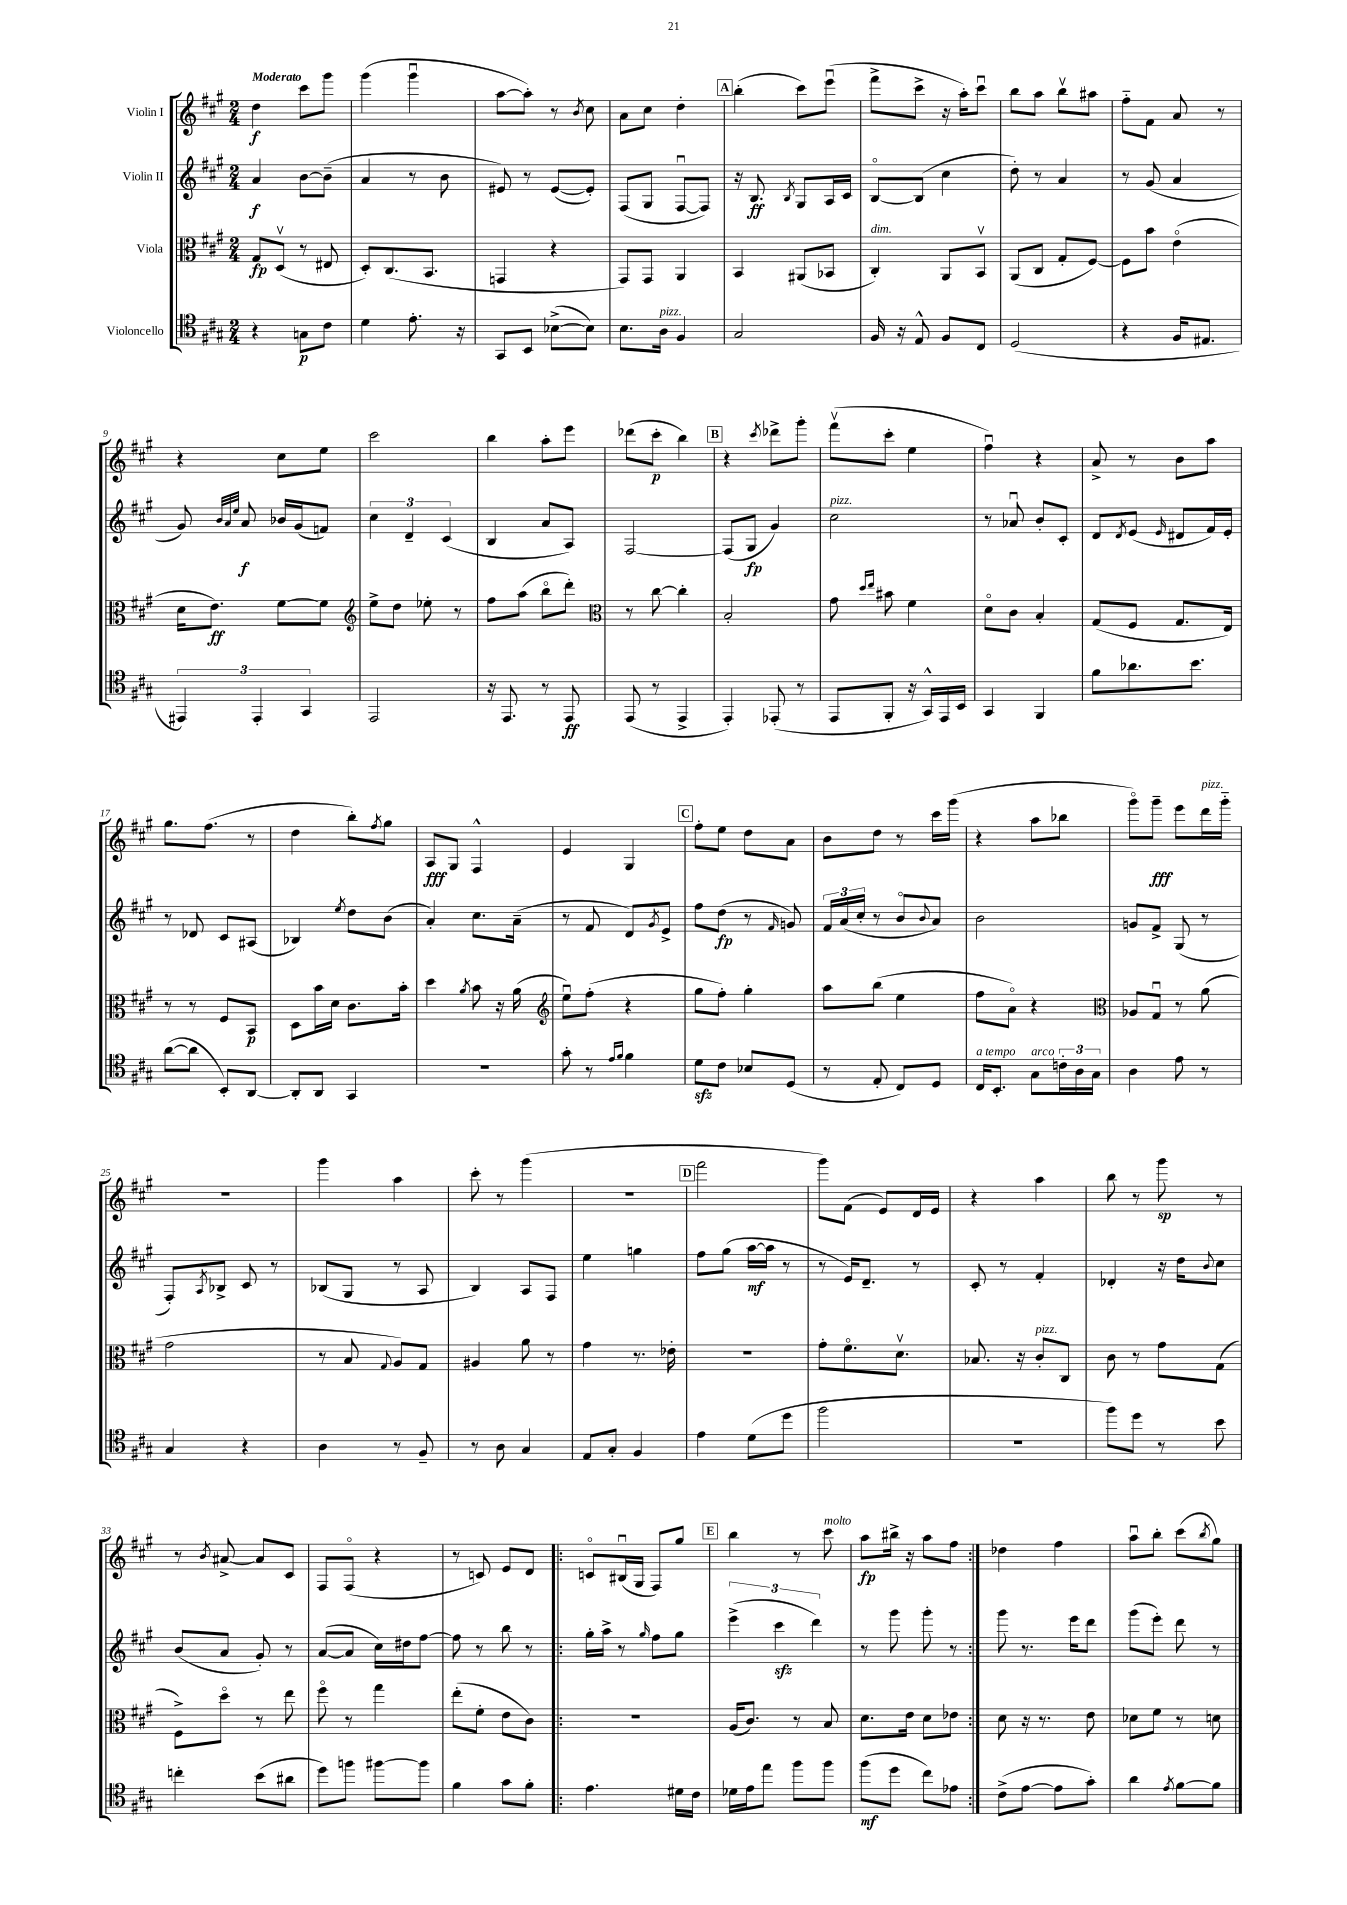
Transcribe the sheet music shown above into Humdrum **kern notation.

**kern	**dynam	**kern	**dynam	**kern	**dynam	**kern	**dynam
*part4	*part4	*part3	*part3	*part2	*part2	*part1	*part1
*staff4	*staff4	*staff3	*staff3	*staff2	*staff2	*staff1	*staff1
*I"Violoncello	*	*I"Viola	*	*I"Violin II	*	*I"Violin I	*
*clefC4	*	*clefC3	*	*clefG2	*	*clefG2	*
*k[f#c#g#]	*	*k[f#c#g#]	*	*k[f#c#g#]	*	*k[f#c#g#]	*
*M2/4	*	*M2/4	*	*M2/4	*	*M2/4	*
=1	=1	=1	=1	=1	=1	=1	=1
!	!	!	!	!	!	!LO:TX:a:B:t=Moderato	!
4r	.	8G#/L	fp	4a/	f	4dd\	f
.	.	(8Dv/J	.	.	.	.	.
8Gn\L	p	8r	.	[8b\L	.	8ccc#\L	.
8c#\J	.	8E#X/	.	(8b~\J]	.	8ggg#\J	.
=2	=2	=2	=2	=2	=2	=2	=2
4d\	.	8D'/L)	.	4a/	.	(4ggg#\	.
.	.	(8.C#/	.	.	.	.	.
8.e'\	.	.	.	8r	.	4ggg#u\	.
.	.	8.BB/J	.	.	.	.	.
.	.	.	.	8b\	.	.	.
16r	.	.	.	.	.	.	.
=3	=3	=3	=3	=3	=3	=3	=3
8GG#/L	.	4GGn/	.	8e#X/)	.	[8aa\L	.
8BB/J	.	.	.	8r	.	8aa'\J])	.
([8B-X^\L	.	4r	.	([8e#/L	.	8r	.
.	.	.	.	.	.	8qb/	.
8B-\J])	.	.	.	8e#'/J])	.	8cc#\	.
=4	=4	=4	=4	=4	=4	=4	=4
8.B\L	.	8GG#/L)	.	(8F#/L	.	8a\L	.
.	.	8GG#/J	.	8G#/J	.	8cc#\J	.
!LO:TX:a:i:t=pizz.	!	!	!	!	!	!	!
16A\Jk	.	.	.	.	.	.	.
4F#/	.	4AA/	.	[8F#u/L	.	4dd'\	.
.	.	.	.	8F#/J])	.	.	.
!!LO:REH:place=s1:t=A
=5	=5	=5	=5	=5	=5	=5	=5
2G#/	.	4BB/	.	16r	.	(4bb'\	.
.	.	.	.	8.B/	ff	.	.
.	.	.	.	8qB/	.	.	.
.	.	(8AA#X/L	.	8G#/L	.	8ccc#\L)	.
.	.	8BB-X/J	.	16A/L	.	(8eeeu\J	.
.	.	.	.	16c#/JJ	.	.	.
=6	=6	=6	=6	=6	=6	=6	=6
!	!	!LO:TX:a:i:t=dim.	!	!	!	!	!
16F#/	.	4C#'/)	.	[8B/L	.	8fff#^\L	.
16r	.	.	.	.	.	.	.
8E^^/	.	.	.	(8B/J]	.	8ccc#^\J	.
8F#/L	.	8AA/L	.	4cc#\	.	16r	.
.	.	.	.	.	.	16aa'\KL)	.
8C#/J	.	8BBv/J	.	.	.	8ccc#u\J	.
=7	=7	=7	=7	=7	=7	=7	=7
(2D/	.	(8AA/L	.	8dd'\)	.	8bb\L	.
.	.	8C#/J	.	8r	.	8aa\J	.
.	.	8G#'/L	.	4a/	.	8bbv\L	.
.	.	[8F#/J)	.	.	.	8aa#X\J	.
=8	=8	=8	=8	=8	=8	=8	=8
4r	.	8F#\L]	.	8r	.	8ff#\L	.
.	.	8b\J	.	(8g#/	.	8f#\J	.
16F#/KL	.	(4e\	.	4a/	.	8a/	.
8.E#X/J	.	.	.	.	.	.	.
.	.	.	.	.	.	8r	.
!!LO:LB:g=z
=9	=9	=9	=9	=9	=9	=9	=9
6EE#X/)	.	16d\KL	.	8g#/)	.	4r	.
.	.	8.e\J)	ff	.	.	.	.
.	.	.	.	32qqb/LLL	.	.	.
.	.	.	.	32qqa/	.	.	.
.	.	.	.	32qqee/JJJ	.	.	.
.	.	.	.	8a/	f	.	.
6EE#'/	.	.	.	.	.	.	.
.	.	[8f#\L	.	16b-X/LL	.	8cc#\L	.
.	.	.	.	(16g#/J	.	.	.
6GG#/	.	.	.	.	.	.	.
.	.	8f#\J]	.	8fn/J)	.	8ee\J	.
=10	=10	=10	=10	=10	=10	=10	=10
*	*	*clefG2	*	*	*	*	*
2EE/	.	8ee^\L	.	6cc#\	.	2ccc#\	.
.	.	8dd\J	.	.	.	.	.
.	.	.	.	6d~/	.	.	.
.	.	8ee-X'\	.	.	.	.	.
.	.	.	.	(6c#/	.	.	.
.	.	8r	.	.	.	.	.
=11	=11	=11	=11	=11	=11	=11	=11
16r	.	8ff#\L	.	4B/	.	4bb\	.
8.EE/	.	.	.	.	.	.	.
.	.	(8aa\J	.	.	.	.	.
8r	.	8bb\L	.	8a/L	.	8aa'\L	.
8EE/	ff	8ddd'\J)	.	8A/J)	.	8eee\J	.
=12	=12	=12	=12	=12	=12	=12	=12
*	*	*clefC3	*	*	*	*	*
(8EE/	.	8r	.	[2F#/	.	(8ddd-X\L	.
8r	.	[8cc#\	.	.	.	8ccc#'\J	p
4EE^/	.	4cc#'\]	.	.	.	4bb\)	.
!!LO:REH:place=s1:t=B
=13	=13	=13	=13	=13	=13	=13	=13
4EE'/)	.	2B'/	.	(8F#/L]	.	4r	.
.	.	.	.	8G#/J	fp	.	.
.	.	.	.	.	.	8qccc#/	.
(8EE-X'/	.	.	.	4g#/)	.	8ddd-X^\L	.
8r	.	.	.	.	.	8ggg#'\J	.
=14	=14	=14	=14	=14	=14	=14	=14
!	!	!	!	!LO:TX:a:i:t=pizz.	!	!	!
8EE/L	.	8g#\	.	2cc#\	.	(8fff#v\L	.
.	.	16qqdd/LL	.	.	.	.	.
.	.	16qqee/JJ	.	.	.	.	.
8FF#'/J	.	8b#X\	.	.	.	8ccc#'\J	.
16r	.	4f#\	.	.	.	4ee\	.
16GG#^^/LL)	.	.	.	.	.	.	.
16EE/	.	.	.	.	.	.	.
16BB/JJ	.	.	.	.	.	.	.
=15	=15	=15	=15	=15	=15	=15	=15
4GG#/	.	8d\L	.	8r	.	4ff#u\)	.
.	.	8c#\J	.	8a-Xu/	.	.	.
4FF#/	.	4B'/	.	8b'/L	.	4r	.
.	.	.	.	8c#'/J	.	.	.
=16	=16	=16	=16	=16	=16	=16	=16
8f#\L	.	(8G#/L	.	8d/L	.	8a^/	.
.	.	.	.	8qd/	.	.	.
8.a-X\	.	8F#/J	.	(8e/J	.	8r	.
.	.	.	.	16qqe/	.	.	.
.	.	8.G#/L	.	8d#X/L	.	8b\L	.
8.b\J	.	.	.	.	.	.	.
.	.	.	.	16f#/L)	.	8aa\J	.
.	.	16E/Jk)	.	16e'/JJ	.	.	.
!!LO:LB:g=z
=17	=17	=17	=17	=17	=17	=17	=17
([8a\L	.	8r	.	8r	.	8.gg#\L	.
8a\J]	.	8r	.	8d-X/	.	.	.
.	.	.	.	.	.	(8.ff#\J	.
8BB'/L)	.	8F#/L	.	8c#/L	.	.	.
[8AA/J	.	8BB/J	p	(8A#X/J	.	8r	.
=18	=18	=18	=18	=18	=18	=18	=18
8AA'/L]	.	8D\L	.	4B-X/)	.	4dd\	.
8AA/J	.	16b\L	.	.	.	.	.
.	.	16d\JJ	.	.	.	.	.
.	.	.	.	8qee/	.	.	.
4GG#/	.	8.c#\L	.	8dd\L	.	8bb'\L)	.
.	.	.	.	.	.	8qff#/	.
.	.	.	.	(8b\J	.	8gg#\J	.
.	.	16b'\Jk	.	.	.	.	.
=19	=19	=19	=19	=19	=19	=19	=19
2r	.	4dd\	.	4a'/)	.	8A/L	fff
.	.	.	.	.	.	8G#/J	.
.	.	8qa/	.	.	.	.	.
.	.	8b\	.	8.cc#\L	.	4F#^^/	.
.	.	16r	.	.	.	.	.
.	.	(16a\	.	(16a~\Jk	.	.	.
=20	=20	=20	=20	=20	=20	=20	=20
*	*	*clefG2	*	*	*	*	*
8g#'\	.	8eeu\L)	.	8r	.	4e/	.
8r	.	(8ff#'\J	.	8f#/	.	.	.
16qqe/LL	.	.	.	.	.	.	.
16qqf#/JJ	.	.	.	.	.	.	.
4f#\	.	4r	.	8d/L)	.	4G#/	.
.	.	.	.	8qg#/	.	.	.
.	.	.	.	8e^/J	.	.	.
!!LO:REH:place=s1:t=C
=21	=21	=21	=21	=21	=21	=21	=21
8dzz\L	.	8gg#\L	.	8ff#\L	.	8ff#'\L	.
8c#\J	.	8ff#'\J)	.	(8dd\J	fp	8ee\J	.
8B-X/L	.	4gg#'\	.	8r	.	8dd\L	.
.	.	.	.	16qqf#/	.	.	.
(8D/J	.	.	.	8gn/)	.	8a\J	.
=22	=22	=22	=22	=22	=22	=22	=22
8r	.	8aa\L	.	24f#/LL	.	8b\L	.
.	.	.	.	(24a/	.	.	.
.	.	.	.	24cc#'/JJ	.	.	.
8E'/	.	(8bb\J	.	8r	.	8dd\J	.
8C#/L)	.	4ee\	.	8b/L	.	8r	.
.	.	.	.	8qqb/	.	.	.
8D/J	.	.	.	8a/J)	.	16ccc#\LL	.
.	.	.	.	.	.	(16ggg#\JJ	.
=23	=23	=23	=23	=23	=23	=23	=23
!LO:TX:a:i:t=a tempo	!	!	!	!	!	!	!
16C#/KL	.	8ff#\L	.	2b\	.	4r	.
8.BB'/J	.	.	.	.	.	.	.
.	.	8a\J)	.	.	.	.	.
!LO:TX:a:i:t=arco	!	!	!	!	!	!	!
8G#\L	.	4r	.	.	.	8aa\L	.
24cn'\L	.	.	.	.	.	8bb-X\J	.
24A\	.	.	.	.	.	.	.
24G#\JJ	.	.	.	.	.	.	.
=24	=24	=24	=24	=24	=24	=24	=24
*	*	*clefC3	*	*	*	*	*
4A\	.	8A-X/L	.	8gn/L	.	8ggg#\L)	.
.	.	8G#u/J	.	8f#^/J	.	8ggg#~\J	fff
8e\	.	8r	.	(8G#/	.	8eee\L	.
!	!	!	!	!	!	!LO:TX:a:i:t=pizz.	!
8r	.	(8a\	.	8r	.	16ddd\L	.
.	.	.	.	.	.	16ggg#\JJ	.
!!LO:LB:g=z
=25	=25	=25	=25	=25	=25	=25	=25
4G#/	.	2g#\	.	8F#'/L)	.	2r	.
.	.	.	.	8qA/	.	.	.
.	.	.	.	8B-X^/J	.	.	.
4r	.	.	.	8c#/	.	.	.
.	.	.	.	8r	.	.	.
=26	=26	=26	=26	=26	=26	=26	=26
4A\	.	8r	.	(8B-X/L	.	4ggg#\	.
.	.	8B/	.	8G#/J	.	.	.
.	.	8qqG#/	.	.	.	.	.
8r	.	8A/L)	.	8r	.	4aa\	.
8F#~/	.	8G#/J	.	8A/	.	.	.
=27	=27	=27	=27	=27	=27	=27	=27
8r	.	4A#X/	.	4B/)	.	8ccc#'\	.
8A\	.	.	.	.	.	8r	.
4G#/	.	8a\	.	8A/L	.	(4ggg#\	.
.	.	8r	.	8F#/J	.	.	.
=28	=28	=28	=28	=28	=28	=28	=28
8E/L	.	4g#\	.	4ee\	.	2r	.
8G#'/J	.	.	.	.	.	.	.
4F#/	.	8.r	.	4ggn\	.	.	.
.	.	16e-X'\	.	.	.	.	.
!!LO:REH:place=s1:t=D
=29	=29	=29	=29	=29	=29	=29	=29
4e\	.	2r	.	8ff#\L	.	2fff#\	.
.	.	.	.	(8gg#\J	.	.	.
(8d\L	.	.	.	[16aa\LL	mf	.	.
.	.	.	.	16aa\JJ]	.	.	.
8dd\J	.	.	.	8r	.	.	.
=30	=30	=30	=30	=30	=30	=30	=30
2ff#\	.	8g#'\L	.	8r	.	8ggg#\L)	.
.	.	8.f#\	.	16e/KL)	.	(8f#\J	.
.	.	.	.	8.d~/J	.	.	.
.	.	.	.	.	.	8e/L)	.
.	.	8.dv\J	.	.	.	.	.
.	.	.	.	8r	.	16d/L	.
.	.	.	.	.	.	16e/JJ	.
=31	=31	=31	=31	=31	=31	=31	=31
2r	.	8.B-X/	.	8c#'/	.	4r	.
.	.	.	.	8r	.	.	.
.	.	16r	.	.	.	.	.
!	!	!LO:TX:a:i:t=pizz.	!	!	!	!	!
.	.	8c#'/L	.	4f#'/	.	4aa\	.
.	.	8C#/J	.	.	.	.	.
=32	=32	=32	=32	=32	=32	=32	=32
8ff#\L)	.	8c#\	.	4d-X'/	.	8bb\	.
8dd\J	.	8r	.	.	.	8r	.
8r	.	8g#\L	.	16r	.	8ggg#\	sp
.	.	.	.	16dd\KL	.	.	.
.	.	.	.	8qqb/	.	.	.
8b\	.	(8G#\J	.	8cc#\J	.	8r	.
!!LO:LB:g=z
=33	=33	=33	=33	=33	=33	=33	=33
4ccn'\	.	8F#^\L)	.	(8b/L	.	8r	.
.	.	.	.	.	.	8qb/	.
.	.	8dd\J	.	8a/J	.	[8a#X^/	.
(8b\L	.	8r	.	8g#'/)	.	8a#/L]	.
8a#X\J	.	8ee\	.	8r	.	8c#/J	.
=34	=34	=34	=34	=34	=34	=34	=34
8dd\L)	.	8ff#\	.	([8a/L	.	8F#/L	.
8ffn\J	.	8r	.	8a/J]	.	(8F#/J	.
[8ff#X\L	.	4gg#\	.	16cc#\LL)	.	4r	.
.	.	.	.	16dd#X\J	.	.	.
8ff#\J]	.	.	.	[8ff#\J	.	.	.
=35	=35	=35	=35	=35	=35	=35	=35
4f#\	.	(8ee'\L	.	8ff#\]	.	8r	.
.	.	8f#'\J	.	8r	.	8cn/)	.
8g#\L	.	8e\L	.	8bb\	.	8e/L	.
8f#'\J	.	8c#\J)	.	8r	.	8d/J	.
=36!|:	=36!|:	=36!|:	=36!|:	=36!|:	=36!|:	=36!|:	=36!|:
4.e\	.	2r	.	16gg#'\LL	.	8cn/L	.
.	.	.	.	16aa^\JJ	.	.	.
.	.	.	.	8r	.	(16B#Xu/L	.
.	.	.	.	.	.	16G#/JJ	.
.	.	.	.	16qqgg#/	.	.	.
.	.	.	.	8ff#\L	.	8F#/L)	.
16d#X\LL	.	.	.	8gg#\J	.	8gg#/J	.
16c#\JJ	.	.	.	.	.	.	.
!!LO:REH:place=s1:t=E
=37	=37	=37	=37	=37	=37	=37	=37
16d-X\LL	.	(16A/KL	.	(6eee^\	.	4bb\	.
16e\J	.	8.c#/J)	.	.	.	.	.
8ee\J	.	.	.	.	.	.	.
.	.	.	.	6ccc#zz\	.	.	.
8ff#\L	.	8r	.	.	.	8r	.
.	.	.	.	6ddd\)	.	.	.
!	!	!	!	!	!	!LO:TX:a:i:t=molto	!
8ff#\J	.	8B/	.	.	.	8ccc#\	.
=38	=38	=38	=38	=38	=38	=38	=38
(8ff#\L	mf	8.d\L	.	8r	.	8aa\L	fp
8dd\J	.	.	.	8ggg#\	.	16bb#X^\Jk	.
.	.	16e\Jk	.	.	.	16r	.
8cc#\L)	.	8d\L	.	8ggg#'\	.	8aa\L	.
8e-X\J	.	8e-X\J	.	8r	.	8ff#\J	.
=39:|!	=39:|!	=39:|!	=39:|!	=39:|!	=39:|!	=39:|!	=39:|!
(8c#^\L	.	8d\	.	8ggg#\	.	4dd-X\	.
[8e\J	.	16r	.	8.r	.	.	.
.	.	8.r	.	.	.	.	.
8e\L]	.	.	.	.	.	4ff#\	.
.	.	.	.	16eee\KL	.	.	.
8g#'\J)	.	8e\	.	8ddd\J	.	.	.
=40	=40	=40	=40	=40	=40	=40	=40
4a\	.	8d-X\L	.	(8ggg#\L	.	8aau\L	.
.	.	8f#\J	.	8eee'\J)	.	8bb'\J	.
8qe/	.	.	.	.	.	.	.
[8f#\L	.	8r	.	8ddd\	.	(8ccc#\L	.
.	.	.	.	.	.	8qbb/	.
8f#\J]	.	8dn\	.	8r	.	8gg#\J)	.
==	==	==	==	==	==	==	==
*-	*-	*-	*-	*-	*-	*-	*-
